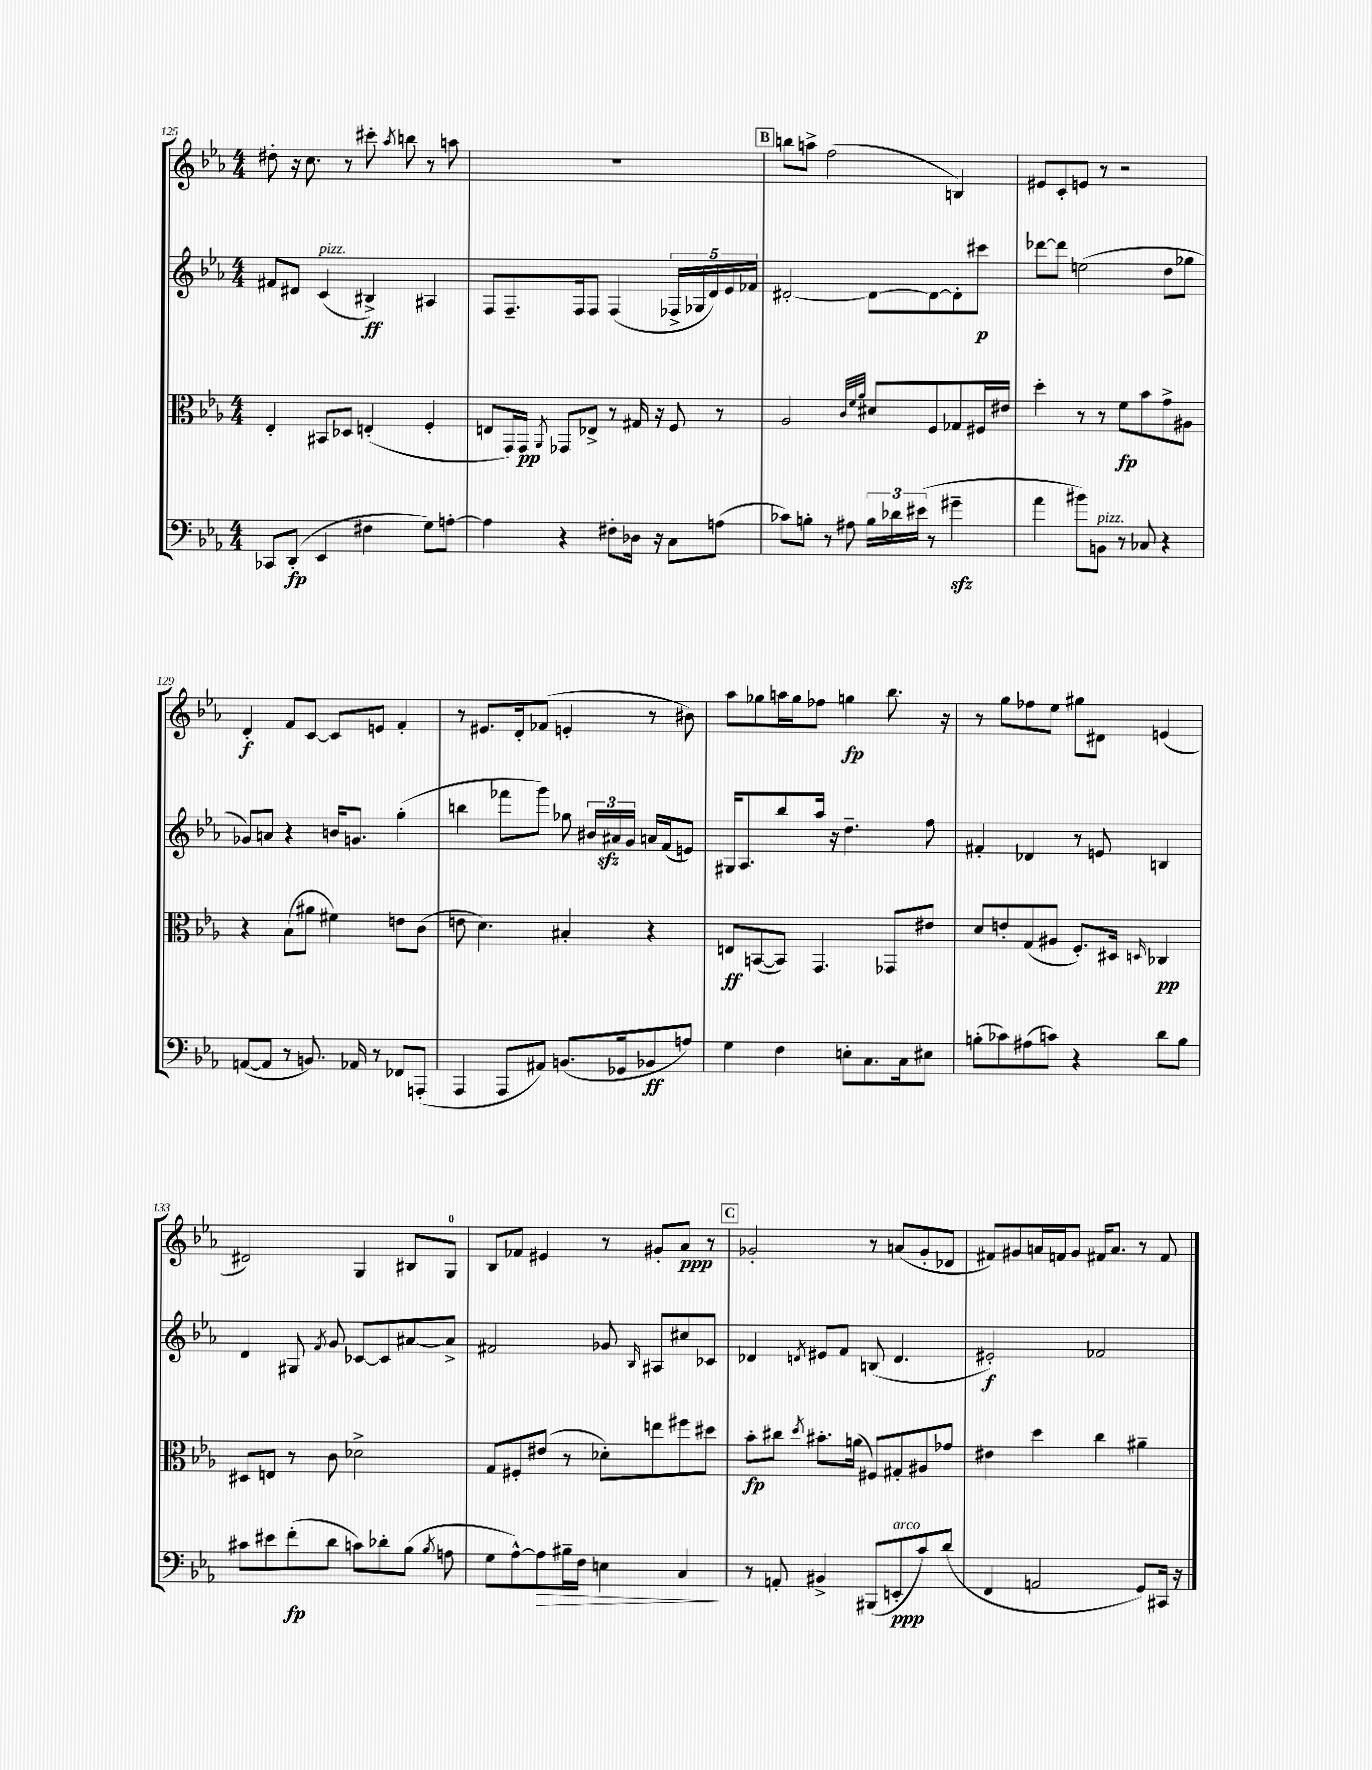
<<
\new StaffGroup <<
\new Staff = "s0" {
    \clef treble \key ees \major \numericTimeSignature \time 4/4
    \autoBeamOff dis''8-. r16 c''8. r8 cis'''8-. \acciaccatura { aes''8 } b''8 r8 a''8 |
    R1 |
    \mark \markup { \box "B" } b''8[ a''8]-> f''2( b4) |
    eis'8[ c'8-. e'8] r8 r2 |
    d'4-.\f f'8[ c'8]~ c'8[ e'8] f'4-. |
    r8 eis'8.[ d'16-. fes'8]( e'4-. r8 bis'8) |
    aes''8[ ges''8 a''16 ges''16 fes''8] g''4\fp bes''8. r16 |
    r8 g''8[ fes''8 ees''8] gis''8[ dis'8] e'4( |
    dis'2) g4 bis8[ g8]-0 |
    bes8[ fes'8] eis'4 r8 gis'8[-. aes'8]\ppp r8 |
    \mark \markup { \box "C" } ges'2-. r8 a'8[( ges'8-. des'8] |
    fis'8[) gis'8 a'16 f'16 gis'8] fis'16[ a'8.] r8 fis'8 \bar "|." |
}
\new Staff = "s1" {
    \clef treble \key ees \major \numericTimeSignature \time 4/4
    \autoBeamOff fis'8[ dis'8] c'4^\markup { \italic "pizz." }( bis4->\ff) ais4 |
    f8[ f8.-- f16 f8] f4( \tuplet 5/4 { fes16[-> ges16 d'16) ees'16 fes'16] } |
    \mark \markup { \box "B" } dis'2~-. dis'8[~ dis'8~ dis'8-. cis'''8]\p |
    des'''8[~ des'''8] e''2( d''8[ ges''8] |
    ges'8[) a'8] r4 b'16[ g'8.] g''4-.( |
    b''4 fes'''8[ g'''8]) ges''8 \tuplet 3/2 { bis'16[ ais'16\sfz g'16] } a'16[ f'16( e'8]) |
    gis16[ aes8. bes''8 aes''16] r16 d''4.-- f''8 |
    fis'4-. des'4 r8 e'8 b4 |
    d'4 gis8 \acciaccatura { f'8 } g'8 ces'8[~ ces'8 ais'8~ ais'8]-> |
    fis'2 ges'8 \grace { bes16 } ais8[ cis''8 ces'8] |
    \mark \markup { \box "C" } des'4 \acciaccatura { d'8 } eis'8[ f'8] b8( d'4. |
    eis'2-.\f) fes'2 \bar "|." |
}
\new Staff = "s2" {
    \clef alto \key ees \major \numericTimeSignature \time 4/4
    \autoBeamOff ees4-. bis,8[ des8] e4-.( f4-. |
    e8[ g,16) g,16]\pp \acciaccatura { aes,8 } ges,8[ ees8]-> r8 gis16 r16 f8 r8 |
    \mark \markup { \box "B" } aes2 \grace { c'32[ f'32 aes'32] } dis'8[ f8 ges8 fis16 eis'16] |
    d''4-. r8 r8 f'8[\fp bes'8 g'8-> ais8] |
    r4 bes8[( ais'8] fis'4) e'8[ c'8]( |
    e'8 d'4.) bis4-. r4 |
    e8[\ff b,8~( b,8]) g,4. ges,8[ eis'8] |
    d'8[ e'8-. g8( ais8] f8.[-.) dis16] \grace { d16 } ces4\pp |
    dis8[ e8] r8 c'8 des'2-> |
    g8[ fis8-. eis'8]( r8 des'8[-.) e''8 fis''8 dis''8] |
    \mark \markup { \box "C" } bes'8[-.\fp cis''8] \acciaccatura { d''8 } bis'8.[-. a'16]( fis8[) gis8-. ais8 ges'8] |
    eis'4 d''4 c''4 ais'4-- \bar "|." |
}
\new Staff = "s3" {
    \clef bass \key ees \major \numericTimeSignature \time 4/4
    \autoBeamOff ces,8[ d,8]-.\fp( ees,4 fis4 g8[) a8]~-. |
    a4 r4 fis8[-. des16] r16 c8[ a8]( |
    \mark \markup { \box "B" } ces'8[) b8]-. r8 ais8 \tuplet 3/2 { b16[ des'16 eis'16]( } r8 gis'4--\sfz |
    aes'4 bis'8[) b,8]^\markup { \italic "pizz." } r8 ces8 r4 |
    a,8[~( a,8] r8 b,8.) aes,16 r8 fes,8[ a,,8]-.( |
    aes,,4 aes,,8[ ais,8]) b,8.[( ges,16 bes,8\ff a8]) |
    g4 f4 e8[-. c8. c16 eis8] |
    b8[-.( ces'8) ais8( c'8]) r4 d'8[ b8] |
    cis'8[ eis'8 f'8-.\fp( d'8] c'8[) des'8-. bes8]( \acciaccatura { bes8 } a8 |
    g8[ aes8~-^) aes8\> bis16-- f16] e4 c4\! |
    \mark \markup { \box "C" } r8 a,8-. bis,4-> bis,,8[( e,8-.\ppp^\markup { \italic "arco" } c'8) d'8]( |
    f,4 a,2 g,8[) cis,16] r16 \bar "|." |
}
>>
>>
\layout { \context { \Score currentBarNumber = #125 } }
